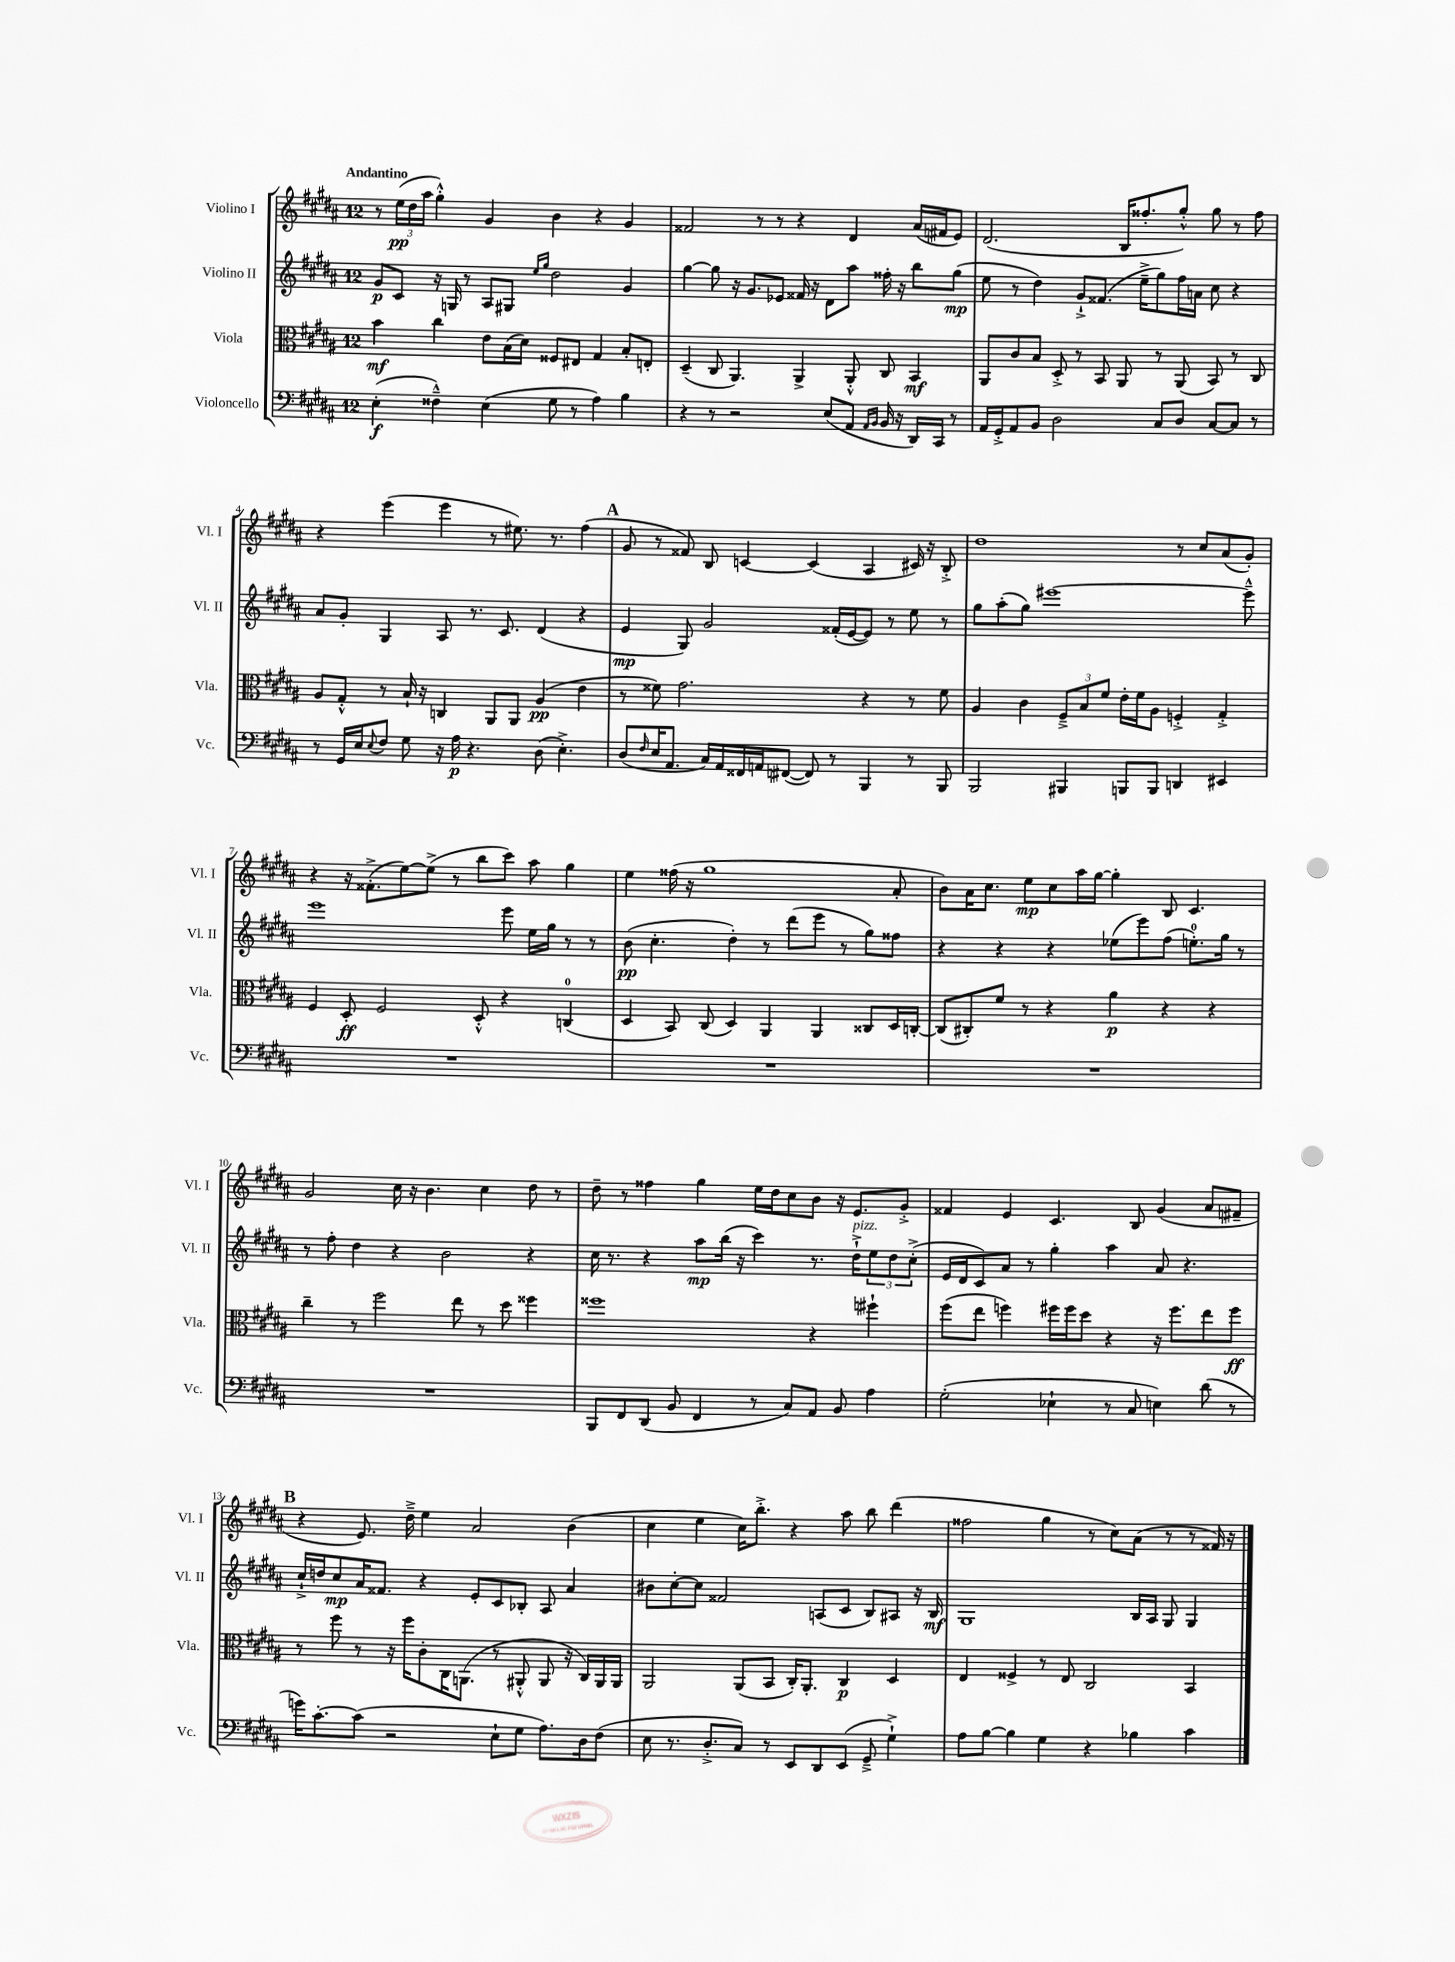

**kern	**kern	**kern	**kern
*staff4	*staff3	*staff2	*staff1
*clefF4	*clefC3	*clefG2	*clefG2
*k[f#c#g#d#a#]	*k[f#c#g#d#a#]	*k[f#c#g#d#a#]	*k[f#c#g#d#a#]
*M12/8	*M12/8	*M12/8	*M12/8
(4E'	4b	8g#	8r
.	.	8c#	(24ee
.	.	.	24dd#
.	.	.	24aa#
4F##~^^)	4cc#	16r	4gg#'^^)
.	.	16G	.
.	.	8r	.
(4E	8e	8A#	4g#
.	(16B	8G#	.
.	16d#)	.	.
.	.	16qqee	.
.	.	16qqgg#	.
8G#	8F##	2dd#	4b
8r	8E#	.	.
4A#)	4G#	.	4r
4B	8B'	4g#	4g#
.	8E'	.	.
=	=	=	=
4r	(4D#~	[4gg#	2f##
8r	8C#	8gg#]	.
2r	4.AA#)	16r	.
.	.	8.g#	.
.	.	.	8r
.	.	8e-	8r
.	4AA#^	16f##	4r
.	.	16r	.
(8E	.	8d#	.
8AA#	8AA#'^^	8aa#	4d#
16qqAA#	.	.	.
16qqBB	.	.	.
16BB	8C#	16ff##'	.
16r	.	16r	.
16DD#)	4BB	8bb	(16a#
16CC#	.	.	16f#
8r	.	(8gg#	8e)
=	=	=	=
16AA#	8AA#	8ee	(2.d#
16GG#'^	.	.	.
8AA#	8c#	8r	.
8BB	8B	4dd#)	.
2D#	8D#'^	.	.
.	8r	8g#`^	.
.	8BB	(8.f##	.
.	8AA#	.	16B
.	.	16ee~^	8.ff##'
8C#	8r	8gg#)	.
8D#	(8AA#	16ff#	8gg#'^^)
.	.	16a	.
[8C#	8BB)	8cc#	8gg#
8C#]	8r	4r	8r
8r	8C#	.	8ff##
=	=	=	=
8r	8A#	8a#	4r
16GG#	8G#'^^	8g#'	.
16E	.	.	.
8qqE	.	.	.
8F#	8r	4G#	(4eee
8G#	16B`	.	.
.	16r	.	.
16r	4C	8A#	4eee
16A#	.	.	.
4.r	.	8.r	.
.	8AA#	.	8r
.	.	8.c#	.
.	8AA#	.	8.ee#)
(8D#	(4A#	(4d#	.
.	.	.	8.r
4.E'^)	.	.	.
.	4e	4r	(4ff#
=	=	=	=
(8D#	8r	4e	8g#
16qqF#	.	.	.
16E	8f##)	.	8r
8.AA#	.	.	.
.	2.g#	8G#)	8f##)
16C#)	.	2g#	8B
16AA#	.	.	.
16FF##	.	.	[4c
16AA	.	.	.
([8FF#	.	.	.
8FF#])	.	.	(4c]
8r	.	(16f##'	.
.	.	[16e	.
4BBB	4r	8e])	4A#
.	.	8r	.
8r	8r	8ee	16c#)
.	.	.	16r
8BBB	8f##	8r	8B'^
=	=	=	=
2BBB	4A#	8gg#	1dd#
.	.	(8aa#'	.
.	4c#	8gg#)	.
.	.	[1eee#	.
4BBB#	12F#~^	.	.
.	12B	.	.
.	12f#	.	.
8BBB	16e'	.	.
.	16f#	.	.
8BBB	8A#	.	.
4DD	4F'^	.	8r
.	.	.	8cc#
4EE#	4G#'^	.	(8a#
.	.	8eee#~^^]	8g#')
=	=	=	=
1.r	4F#	1eee	4r
.	8D#'	.	16r
.	.	.	(8.f##'^
.	2F#	.	.
.	.	.	[8ee)
.	.	.	(8ee^]
.	.	.	8r
.	8D#'^^	.	8bb
.	4r	8eee	8ccc#)
.	.	16ee	8aa#
.	.	16gg#	.
.	(4C	8r	4gg#
.	.	8r	.
=	=	=	=
1.r	4D#	(8b	4ee
.	.	4.cc#'	.
.	8BB)	.	(16ff##
.	.	.	16r
.	(8C#	.	1gg#
.	4D#)	4dd#')	.
.	4AA#	8r	.
.	.	(8ddd#	.
.	4AA#	8eee	.
.	.	8r	.
.	8C##	8gg#)	.
.	16D#	8ff##	8a#'
.	[16C'	.	.
=	=	=	=
1.r	(8C]	4r	8b)
.	8C#')	.	16a#
.	.	.	8.cc#
.	8f#	4r	.
.	8r	.	8ee
.	4r	4r	8cc#
.	.	.	16aa#
.	.	.	[16gg#
.	4a#	(8ee-	4gg#']
.	.	8eee)	.
.	4r	(8ff#	8B
.	.	8.ee')	4.c#
.	4r	.	.
.	.	16gg#	.
.	.	8r	.
=	=	=	=
1.r	4cc#~	8r	2g#
.	.	8ff#'	.
.	8r	4dd#	.
.	2ff#	.	.
.	.	4r	16cc#
.	.	.	16r
.	.	.	4.b
.	.	2b	.
.	8ee	.	.
.	8r	.	4cc#
.	8dd#	.	.
.	4ff##	4r	8dd#
.	.	.	8r
=	=	=	=
8BBB	1ff##	16cc#	8dd#~
.	.	8.r	.
8FF#	.	.	8r
(8DD#	.	4r	4ff##
8BB	.	.	.
4FF#	.	8aa#	4gg#
.	.	(16bb	.
.	.	16r	.
8r	.	4ccc#)	16ee
.	.	.	16dd#
8C#)	.	.	8cc#
8AA#	4r	8.r	8b
8BB	.	.	16r
.	.	16dd#`^	8.e
4A#	4ff#`	12ee	.
.	.	12dd#	.
.	.	.	8g#'^
.	.	(12cc#'^	.
=	=	=	=
(2G#'	(8ff#	16e	4f##
.	.	16d#	.
.	8ee	8c#)	.
.	4ff)	8a#	4e
.	.	8r	.
4E-`	16ff#	4gg#'	4.c#
.	16ff#	.	.
.	8dd#	.	.
8r	4r	4aa#	.
8C#	.	.	8B
4E)	16r	8a#	(4g#
.	8.ff#	.	.
.	.	4.r	.
(8d#	8ee	.	8a#
8r	8ff#	.	8f#~
=	=	=	=
16g)	8r	16cc#`^	4r
[8.c#'	.	16dd	.
.	8ff#	8cc#	.
(8c#]	8r	16a#	8.e)
.	.	8.f##	.
2r	16r	.	.
.	16ff#	.	16dd#~^
.	8c#'	4r	4ee
.	16C#	.	.
.	(8.AA	.	.
.	.	8e'	2a#
8E`	8r	8c#	.
8G#	8AA#'^^	8B-'	.
8.A#)	8AA#	8A#	.
.	16r	4a#	(4b
16D#	16C#)	.	.
(8F#	16AA#	.	.
.	16AA#	.	.
=	=	=	=
8E	2AA#	8b#	4cc#
8.r	.	[8cc#'	.
.	.	8cc#]	4ee
8.D#'^	.	.	.
.	.	2f##	.
8C#)	(8AA#	.	16cc#)
.	.	.	8.bb'^
8r	8BB	.	.
8EE	16C#')	.	4r
.	8.AA#'	.	.
8DD#	.	(8A	.
(8EE	4C#	8c#	8aa#
8GG#~^	.	8B)	8bb
4G#`^)	4D#	8A#	(4ddd#
.	.	16r	.
.	.	16B	.
=	=	=	=
8A#	4E	1G#	2ff##
[8B	.	.	.
4B]	4F##^	.	.
4G#	8r	.	4gg#
.	8E	.	.
4r	2C#	.	8r
.	.	.	8cc#)
4B-	.	16B	(8a#
.	.	16A#	.
.	.	8G#	8r
4c#	4BB	4G#	8r
.	.	.	16f##)
.	.	.	16r
==	==	==	==
*-	*-	*-	*-
